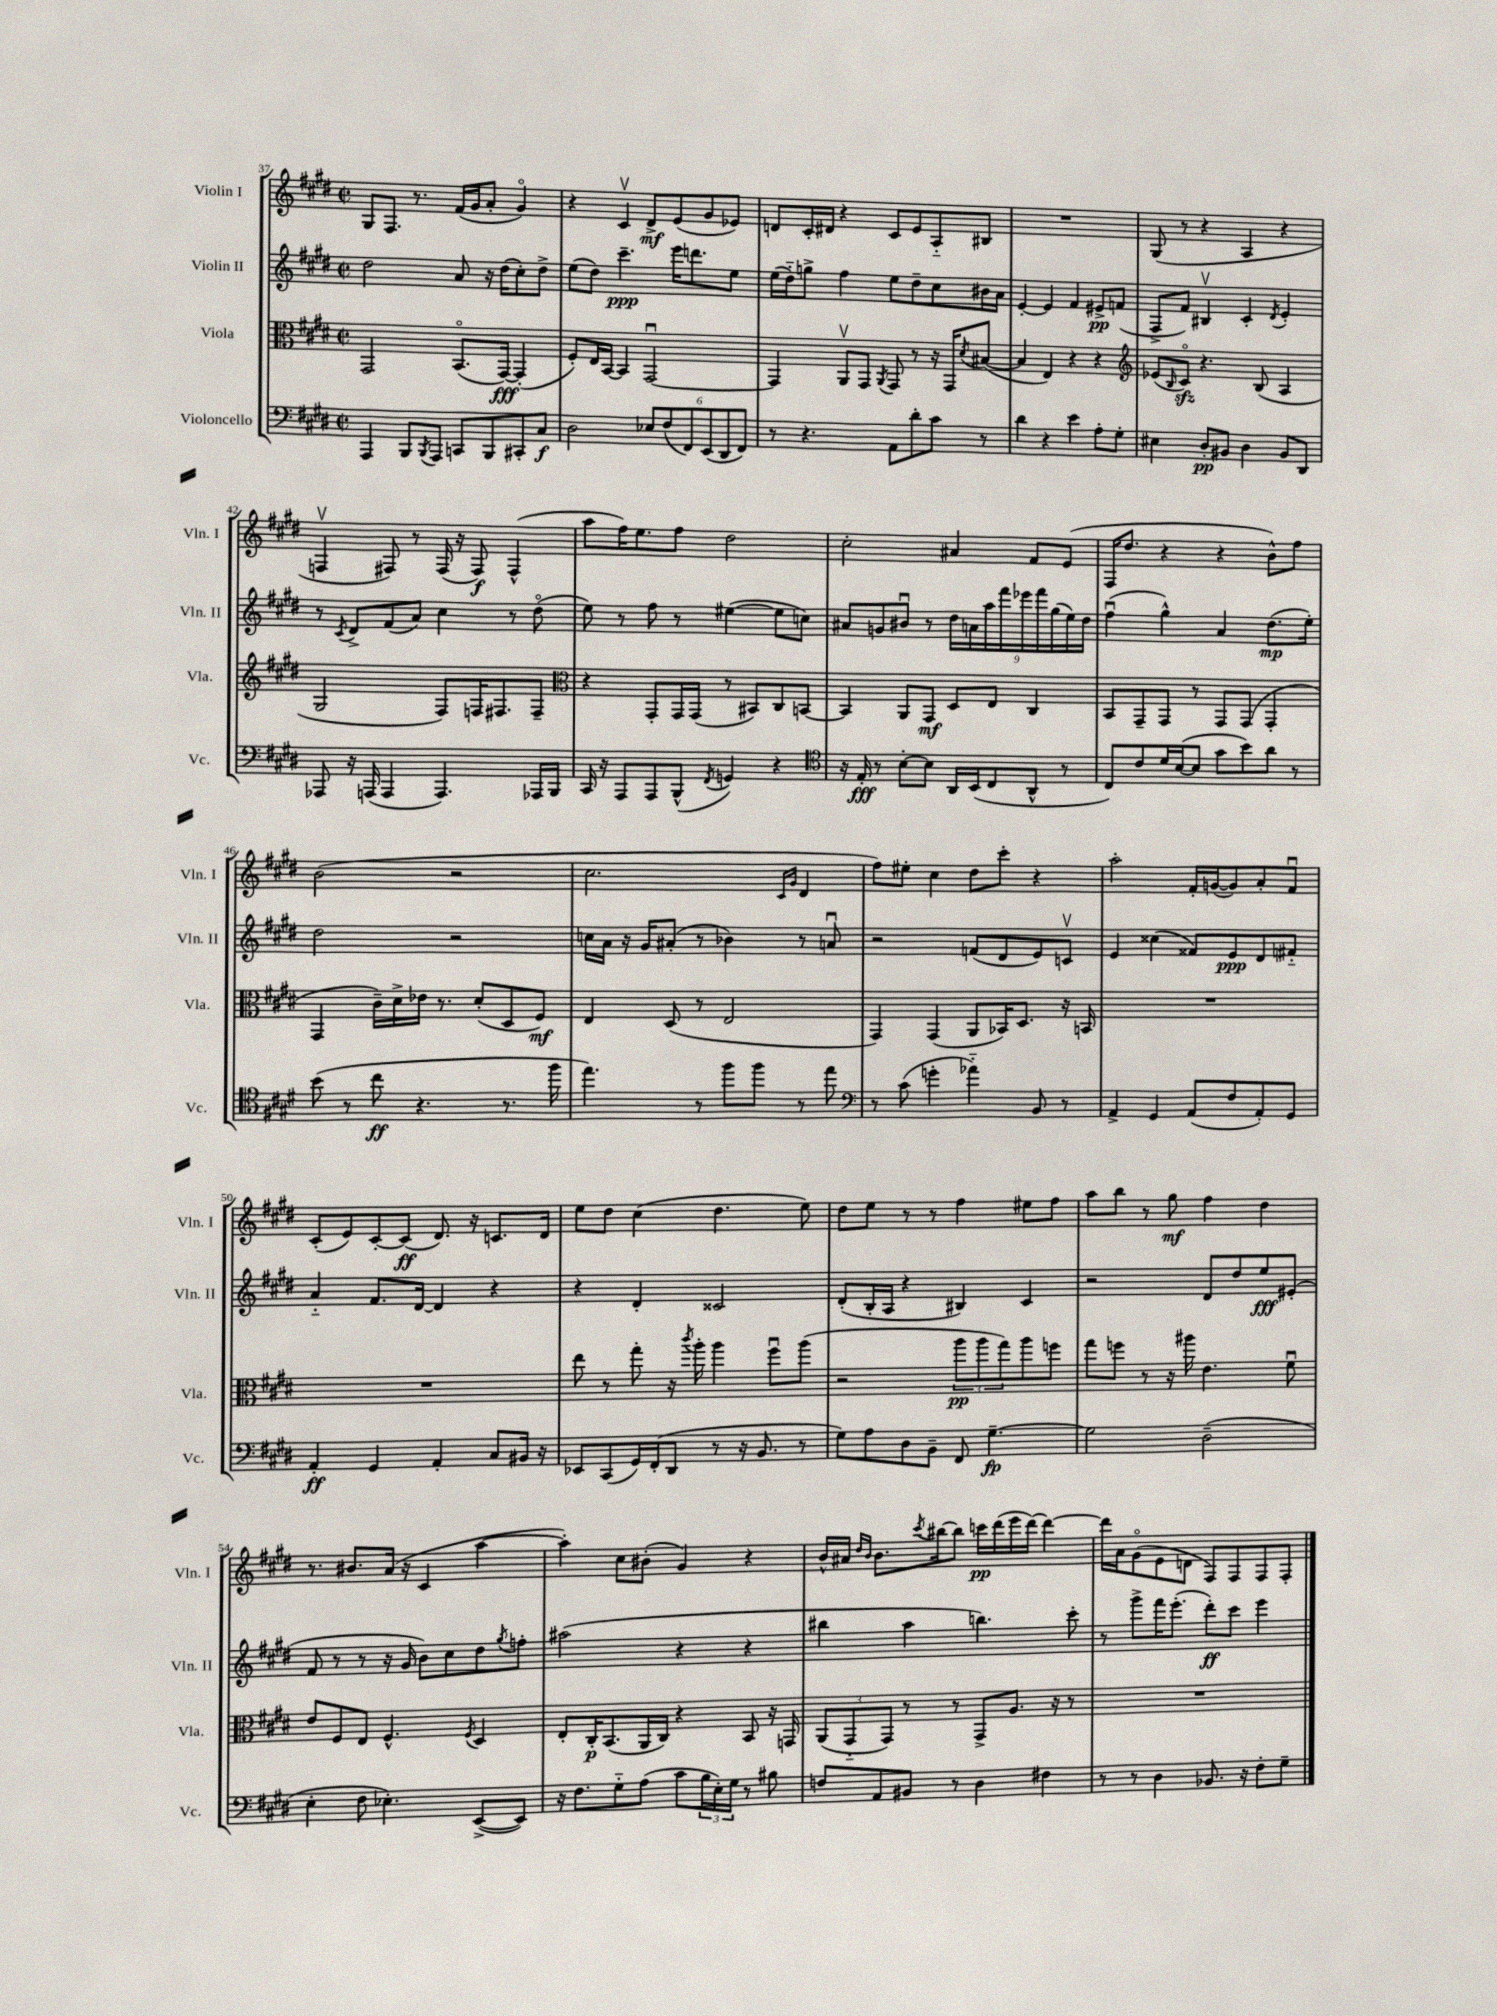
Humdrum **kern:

**kern	**kern	**kern	**kern
*staff4	*staff3	*staff2	*staff1
*clefF4	*clefC3	*clefG2	*clefG2
*k[f#c#g#d#]	*k[f#c#g#d#]	*k[f#c#g#d#]	*k[f#c#g#d#]
*M2/2	*M2/2	*M2/2	*M2/2
*met(c|)	*met(c|)	*met(c|)	*met(c|)
4AAA	2GG#	2dd#	8G#
.	.	.	8.F#
8BBB	.	.	.
.	.	.	8.r
8qBBB	.	.	.
8AAA	.	.	.
8CC	(8.BBo	8a	(16f#
.	.	.	16g#
8BBB	.	16r	8a'
.	[16GG#)	(16dd#	.
8CC#'	(4GG#']	8cc#')	4g#o)
8C#	.	8dd#^	.
=	=	=	=
2D#	8F#')	(8ee	4r
.	16E	8dd#)	.
.	[16BB	.	.
.	4BB]	4.ccc#~	4c#v
12E-	[2GG#u	.	8d#^
(12F#	.	.	.
.	.	16eee	(8e
12FF#)	.	.	.
.	.	8.ddd	.
(12EE	.	.	8g#
12DD#	.	.	.
.	.	8ee	8e-)
12FF#)	.	.	.
=	=	=	=
8r	4GG#]	(16ee	8d
.	.	16dd#'~)	.
4.r	.	8gg^	16c#'
.	.	.	16d#
.	8AAv	4ff#	4r
.	8GG#	.	.
.	8qAA	.	.
8AA	8GG#	8ee	8c#
8d#'	8r	8dd#~	8e
8c#	16r	8cc#	8A'~
.	16GG#	.	.
.	8qd#	.	.
8r	([8B#	16b#	8B#
.	.	16a	.
=	=	=	=
4d#	4B#]	[4e'	1r
4r	4E)	4e]	.
4e	4r	4f#	.
8A'	4r	8e#^	.
8G#'	.	(8f	.
=	=	=	=
*	*clefG2	*	*
4E#	(8e-	8F#^	(8G#
.	16qqB	.	.
.	8c#o)	8f#)	8r
8D#'	4.r	4B#v	4r
8BB#	.	.	.
4D#	.	4c#'	4A
.	(8B	.	.
.	.	8qd#	.
8BB#	4A	4e'	4r
8DD#	.	.	.
=	=	=	=
8AAA-	2G#	8r	4Fv
.	.	8qc#	.
16r	.	8d#^	.
(16AAA	.	.	.
4AAA	.	(8f#	8F#)
.	.	8a)	8r
4.AAA)	8F#)	4cc#	(16F#
.	.	.	16r
.	16F	.	8F#)
.	8.F#	.	.
.	.	8r	(4F#^^
16AAA-	8F#~	(8dd#o	.
16BBB	.	.	.
=	=	=	=
*	*clefC3	*	*
16CC#	4r	8ee)	8aa
16r	.	.	.
8AAA	.	8r	16ff#)
.	.	.	8.ee
8AAA	8GG#'	8ff#	.
(8BBB^^	16GG#	8r	8ff#
.	(16GG#	.	.
8qFF#	.	.	.
4GG)	8r	([4ee#	2dd#
.	8BB#)	.	.
4r	8C#	8ee#]	.
.	[8BB	8cc)	.
=	=	=	=
*clefC4	*	*	*
16r	4BB]	8a#	2cc#'
16E'	.	.	.
8r	.	8g	.
[8B'	8AA	8b#u	.
8B]	8GG#	8r	.
16AA	8D#	18dd#	4a#
.	.	18a	.
(16BB	.	.	.
.	.	18aa	.
8C#	8E	.	.
.	.	18fff#	.
.	.	18eee-	.
8AA^^	4C#	.	8f#
.	.	18fff#	.
.	.	(18gg#	.
8r	.	.	(8e
.	.	18ee)	.
.	.	18dd#	.
=	=	=	=
8C#)	8BB	(4ff#u	16F#
.	.	.	8.dd#
8c#	8GG#~	.	.
16d#	8GG#	4gg#^^)	4r
([16B	.	.	.
8B]	8r	.	.
8g#	8GG#	4a	4r
8b)	(8GG#	.	.
8a	4GG#'	(8.dd#	8b^^)
8r	.	.	8ff#
.	.	16ee')	.
=	=	=	=
(8b	4GG#	2dd#	(2b
8r	.	.	.
8cc#	16c#~)	.	.
.	16d#^	.	.
4.r	16e-	.	.
.	8.r	.	.
.	.	2r	2r
.	(8d#'	.	.
8.r	8D#	.	.
.	8F#)	.	.
16ff#	.	.	.
=	=	=	=
4.ee)	4E	16cc	2.cc#
.	.	16a	.
.	.	16r	.
.	.	16g#	.
.	(8D#	(8a#'	.
8r	8r	8r	.
8ff#	2E	4b-)	.
8ff#	.	.	.
.	.	.	16qqc#
.	.	.	16qqg#
8r	.	8r	4d#
8ee	.	8au	.
=	=	=	=
*clefF4	*	*	*
8r	4GG#)	2r	8ff#)
(8c#	.	.	8ee#'
4g'	(4GG#	.	4cc#
4a-'~)	8AA	(8f	8dd#
.	16BB-)	8d#	8ccc#'
.	8.D#	.	.
8BB	.	8e)	4r
8r	16r	8cv	.
.	16BB	.	.
=	=	=	=
4AA^	1r	4e	2aa'
4GG#	.	(4cc##	.
(8AA	.	8f##)	16f#'
.	.	.	([16g
8F#	.	8e	8g])
8AA')	.	8d#	8a'
8GG#	.	8f#'~	8f#u
=	=	=	=
4AA'	1r	4a'~	(8c#'
.	.	.	8e)
4GG#	.	8.f#	[8c#'
.	.	.	(8c#]
.	.	[16d#	.
4AA'	.	4d#]	8.d#)
.	.	.	16r
8C#	.	4r	8.c
16BB#	.	.	.
16r	.	.	16d#
=	=	=	=
8EE-	8ee	4r	8ee
(8CC#	8r	.	8dd#
16GG#)	8gg#'	4d#'	(4cc#
(16FF#'	.	.	.
8DD#	16r	.	.
.	8qccc#	.	.
.	16aa'	.	.
8r	4aa	2c##	4.dd#
16r	.	.	.
8.BB	.	.	.
.	8ff#u	.	.
8r	(8aa	.	8ee)
=	=	=	=
8G#)	2r	(8d#'	8dd#
8A	.	16B'	8ee
.	.	16A	.
8D#	.	4r	8r
8BB~	.	.	8r
8FF#	12aa	4B#)	4ff#
.	12aa	.	.
[4.G#~	.	.	.
.	12gg#)	.	.
.	8aa	4c#	8ee#
.	8ff	.	8ff#
=	=	=	=
2G#]	8gg#	2r	8aa
.	8ff	.	8bb
.	8r	.	8r
.	16r	.	8gg#
.	16aa#	.	.
(2D#~	4.e	8d#	4ff#
.	.	8dd#	.
.	.	8ee	4dd#
.	8f#u	(8e#'	.
=	=	=	=
4E'	8e	8f#	8.r
.	8F#	8r	.
.	.	.	8.b#
8F#	8E	8r	.
4.E-')	4.F#^^	16r	(16a
.	.	16g#	16r
.	.	8b)	4c#
.	.	8cc#	.
.	8qF#	.	.
([8EE^	4D#	8dd#	[4aa
.	.	8qgg#	.
8EE])	.	8ff'	.
=	=	=	=
16r	8E'	(2aa#	4aa'])
8.F#	.	.	.
.	16C#'	.	.
.	(8.BB	.	.
8G#'~	.	.	8cc#
(8A	16AA	.	(8b#'
.	16C#)	.	.
8c#	4r	4r	4g#)
24B	.	.	.
24E')	.	.	.
24G#	.	.	.
8r	8BB	4r	4r
8B#	16r	.	.
.	16GG	.	.
=	=	=	=
8F	(12AA	4bb#	16b^^
.	.	.	16a#
.	12GG#'~	.	.
.	.	.	16qqdd#
.	.	.	16qqb
8AA	.	.	8.b
.	12GG#)	.	.
8BB#	8r	4aa	.
.	.	.	8qccc#
.	.	.	[16bb#
8r	8r	.	8bb#]
4D#	8GG#^	4.bb)	16ccc
.	.	.	(16ddd#
.	8.A	.	16eee
.	.	.	[16ddd#)
4F#	.	.	4ddd#_
.	16r	.	.
.	8r	8ccc#'	.
=	=	=	=
8r	1r	8r	16ddd#]
.	.	.	16a
8r	.	8ggg#^	(8g#o
4D#	.	16fff#	8e
.	.	(8.eee'	.
.	.	.	8d
8.BB-	.	8ddd#')	8F#)
.	.	8ccc#	8F#
16r	.	.	.
8F#'	.	4eee	8F#
8G#~	.	.	8F#'
==	==	==	==
*-	*-	*-	*-
